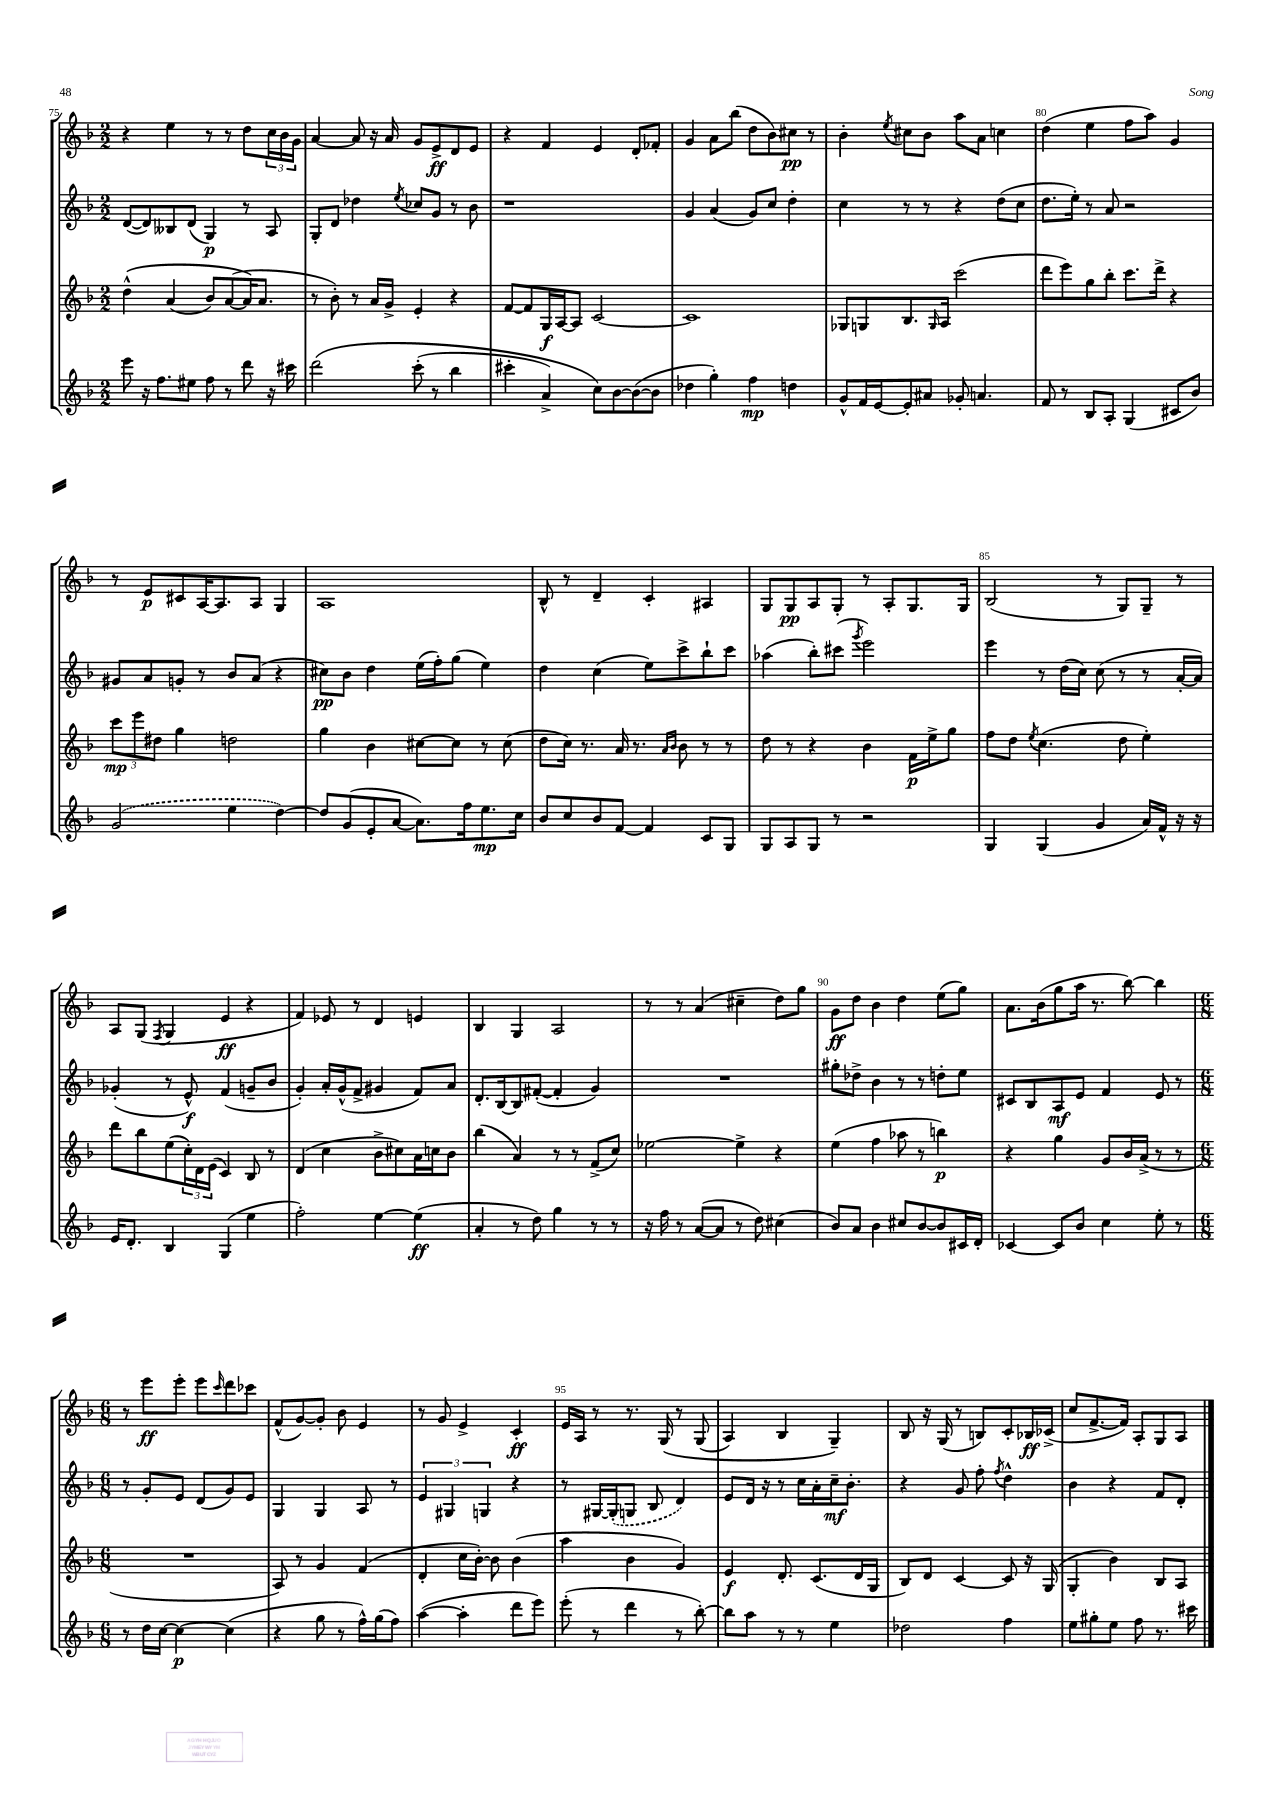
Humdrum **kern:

**kern	**kern	**kern	**kern
*staff4	*staff3	*staff2	*staff1
*clefG2	*clefG2	*clefG2	*clefG2
*k[b-]	*k[b-]	*k[b-]	*k[b-]
*M2/2	*M2/2	*M2/2	*M2/2
8eee	&(4dd^^	([8d	4r
16r	.	8d])	.
8.ff	.	.	.
.	(4a	8B--	4ee
8ee#	.	(8d	.
8ff	8b-)	4G)	8r
8r	([8a	.	8r
8ddd	16a]&)	8r	8dd
.	8.a	.	.
16r	.	8A	24cc
.	.	.	24b-
16ccc#	.	.	.
.	.	.	24g
=	=	=	=
&(2ddd	8r	8G'	[4a
.	8b-')	8d	.
.	8r	4dd-	8a]
.	16a	.	16r
.	16g^	.	16a
.	.	8qee	.
(8ccc'	4e'	8cc-	8g
8r	.	8g	8e^
4bb-	4r	8r	8d
.	.	8b-	8e
=	=	=	=
4ccc#'	[8f	1r	4r
.	8f]	.	.
4a^)	16G	.	4f
.	[16A	.	.
.	8A]	.	.
8cc&)	[2c	.	4e
[8b-	.	.	.
(8b-_	.	.	8d'
8b-]	.	.	8f-'
=	=	=	=
4dd-	1c]	4g	4g
4gg')	.	(4a	8a
.	.	.	(8bb-
4ff	.	8g)	8dd
.	.	8cc	8b-)
4dd	.	4dd'	8cc#
.	.	.	8r
=	=	=	=
8g^^	8G-	4cc	4b-'
16f	8G	.	.
[16e	.	.	.
.	.	.	8qee
8e']	8.B-	8r	8cc#
8a#	.	8r	8b-
.	16qqG	.	.
.	16A	.	.
8g-'	(2ccc	4r	8aa
4.a	.	.	8a
.	.	(8dd	4cc
.	.	8cc	.
=	=	=	=
8f	8ddd	8.dd	(4dd
8r	8eee)	.	.
.	.	16ee')	.
8B-	8gg	8r	4ee
8A'	8bb-'	8a	.
(4G	8.ccc	2r	8ff
.	.	.	8aa)
.	16ddd^	.	.
8c#	4r	.	4g
8b-)	.	.	.
=	=	=	=
(2g	12ccc	8g#	8r
.	12eee	.	.
.	.	8a	8e
.	12dd#	.	.
.	4gg	8g'	8c#
.	.	8r	[16A
.	.	.	8.A]
4ee	2dd	8b-	.
.	.	(8a	8A
[4dd)	.	4r	4G
=	=	=	=
8dd]	4gg	8cc#)	1A
(8g	.	8b-	.
8e'	4b-	4dd	.
[8a	.	.	.
8.a])	[8cc#	(16ee	.
.	.	16ff')	.
.	8cc#]	(8gg	.
16ff	.	.	.
8.ee	8r	4ee)	.
.	(8cc#	.	.
16cc	.	.	.
=	=	=	=
8b-	8dd	4dd	8B-^^
8cc	16cc)	.	8r
.	8.r	.	.
8b-	.	(4cc	4d~
[8f	16a	.	.
.	8.r	.	.
4f]	.	8ee)	4c'
.	16qqa	.	.
.	16qqb-	.	.
.	8b-	8ccc^	.
8c	8r	8bb-`	4A#
8G	8r	8ccc	.
=	=	=	=
8G	8dd	(4aa-	8G
8A	8r	.	8G
8G	4r	8bb-')	8A
8r	.	(8ccc#	8G'
.	.	8qggg	.
2r	4b-	2eee)	8r
.	.	.	8A'
.	16f	.	8.G
.	16ee^	.	.
.	8gg	.	.
.	.	.	16G
=	=	=	=
4G	8ff	4eee	(2B-
.	8dd	.	.
.	8qee	.	.
(4G	(4.cc	8r	.
.	.	(16dd	.
.	.	16cc)	.
4g	.	(8cc	8r
.	8dd	8r	8G)
16a)	4ee')	8r	8G~
16f^^	.	.	.
16r	.	[16a'	8r
16r	.	16a])	.
=	=	=	=
16e	8ddd	(4g-'	8A
8.d'	.	.	.
.	8bb-	.	(8G
.	.	.	8qF
4B-	(8ee	8r	4G
.	24cc')	8e^^)	.
.	24d	.	.
.	(24e	.	.
(4G	4c)	(4f	4e
4ee	8B-	8g~	4r
.	8r	8b-	.
=	=	=	=
2ff')	(4d	4g')	4f)
.	4cc	16a'	8e-
.	.	(16g^^	.
.	.	8f^	8r
[4ee	8b-^	4g#	4d
.	8cc#)	.	.
(4ee]	16a	8f)	4e
.	16cc	.	.
.	8b-	8a	.
=	=	=	=
4a'	(4bb-	8.d'	4B-
.	.	[16B-	.
8r	4a)	8B-]	4G
8dd)	.	([8f#'	.
4gg	8r	4f#']	2A
.	8r	.	.
8r	(8f^	4g)	.
8r	8cc)	.	.
=	=	=	=
16r	[2ee-	1r	8r
16ff	.	.	.
8r	.	.	8r
([8a	.	.	(4a
8a]	.	.	.
8r	4ee-^]	.	4cc#~
8dd)	.	.	.
(4cc#	4r	.	8dd)
.	.	.	8gg
=	=	=	=
8b-)	(4ee	8gg#'	8g
8a	.	8dd-^	8dd
4b-	4ff	4b-	4b-
8cc#	8aa-	8r	4dd
[8b-	8r	8r	.
8b-]	4bb)	8dd'	(8ee
16c#	.	8ee	8gg)
16d'	.	.	.
=	=	=	=
[4c-	4r	8c#	8.a
.	.	8B-	.
.	.	.	(16b-
8c-]	4gg	8A	8gg
8b-	.	8e	16aa
.	.	.	8.r
4cc	8g	4f	.
.	16b-	.	[8bb-)
.	(16a^	.	.
8ee'	8r	8e	4bb-]
8r	8r	8r	.
=	=	=	=
*M6/8	*M6/8	*M6/8	*M6/8
8r	2.r	8r	8r
16dd	.	8g'	8eee
[16cc	.	.	.
4cc_	.	8e	8eee'
.	.	(8d	8eee
.	.	.	16qqccc
(4cc]	.	8g)	8ddd
.	.	8e	8ccc-
=	=	=	=
4r	8A)	4G	(8f^^
.	8r	.	[8g)
8gg	4g	4G	8g']
8r	.	.	8b-
16ff^^)	(4f	8A	4e
(16gg	.	.	.
8ff)	.	8r	.
=	=	=	=
([4aa	4d'	6e	8r
.	.	.	8g
.	.	6G#	.
4aa']	16cc	.	4e^
.	[16b-')	.	.
.	.	6G	.
.	8b-]	.	.
8ddd	(4b-	4r	4c'
8eee)	.	.	.
=	=	=	=
(8eee'	4aa	8r	16e
.	.	.	16A
8r	.	[16G#	8r
.	.	(16G#']	.
4ddd	4b-	8G	8.r
.	.	8B-	.
.	.	.	&(16G
8r	4g)	4d)	8r
[8bb-')	.	.	(8G
=	=	=	=
8bb-]	4e	8e	4A)
8aa	.	16d	.
.	.	16r	.
8r	8.d'	8r	4B-
8r	.	16cc	.
.	(8.c	16a'	.
4ee	.	16cc~	4G~&)
.	.	8.b-'	.
.	16d	.	.
.	16G	.	.
=	=	=	=
2dd-	8B-)	4r	8B-
.	8d	.	16r
.	.	.	(16G
.	[4c	8g	8r
.	.	8ff'	8B)
.	.	8qff	.
4ff	8c]	4dd^^	8c'
.	16r	.	16B-
.	(16G	.	(16c-^
=	=	=	=
8ee	4G'	4b-	8cc
8gg#'	.	.	[8.f^
8ee	4b-)	4r	.
.	.	.	16f])
8ff	.	.	8A'
8.r	8B-	8f	8G
.	8A	8d'	8A
16ccc#	.	.	.
==	==	==	==
*-	*-	*-	*-
